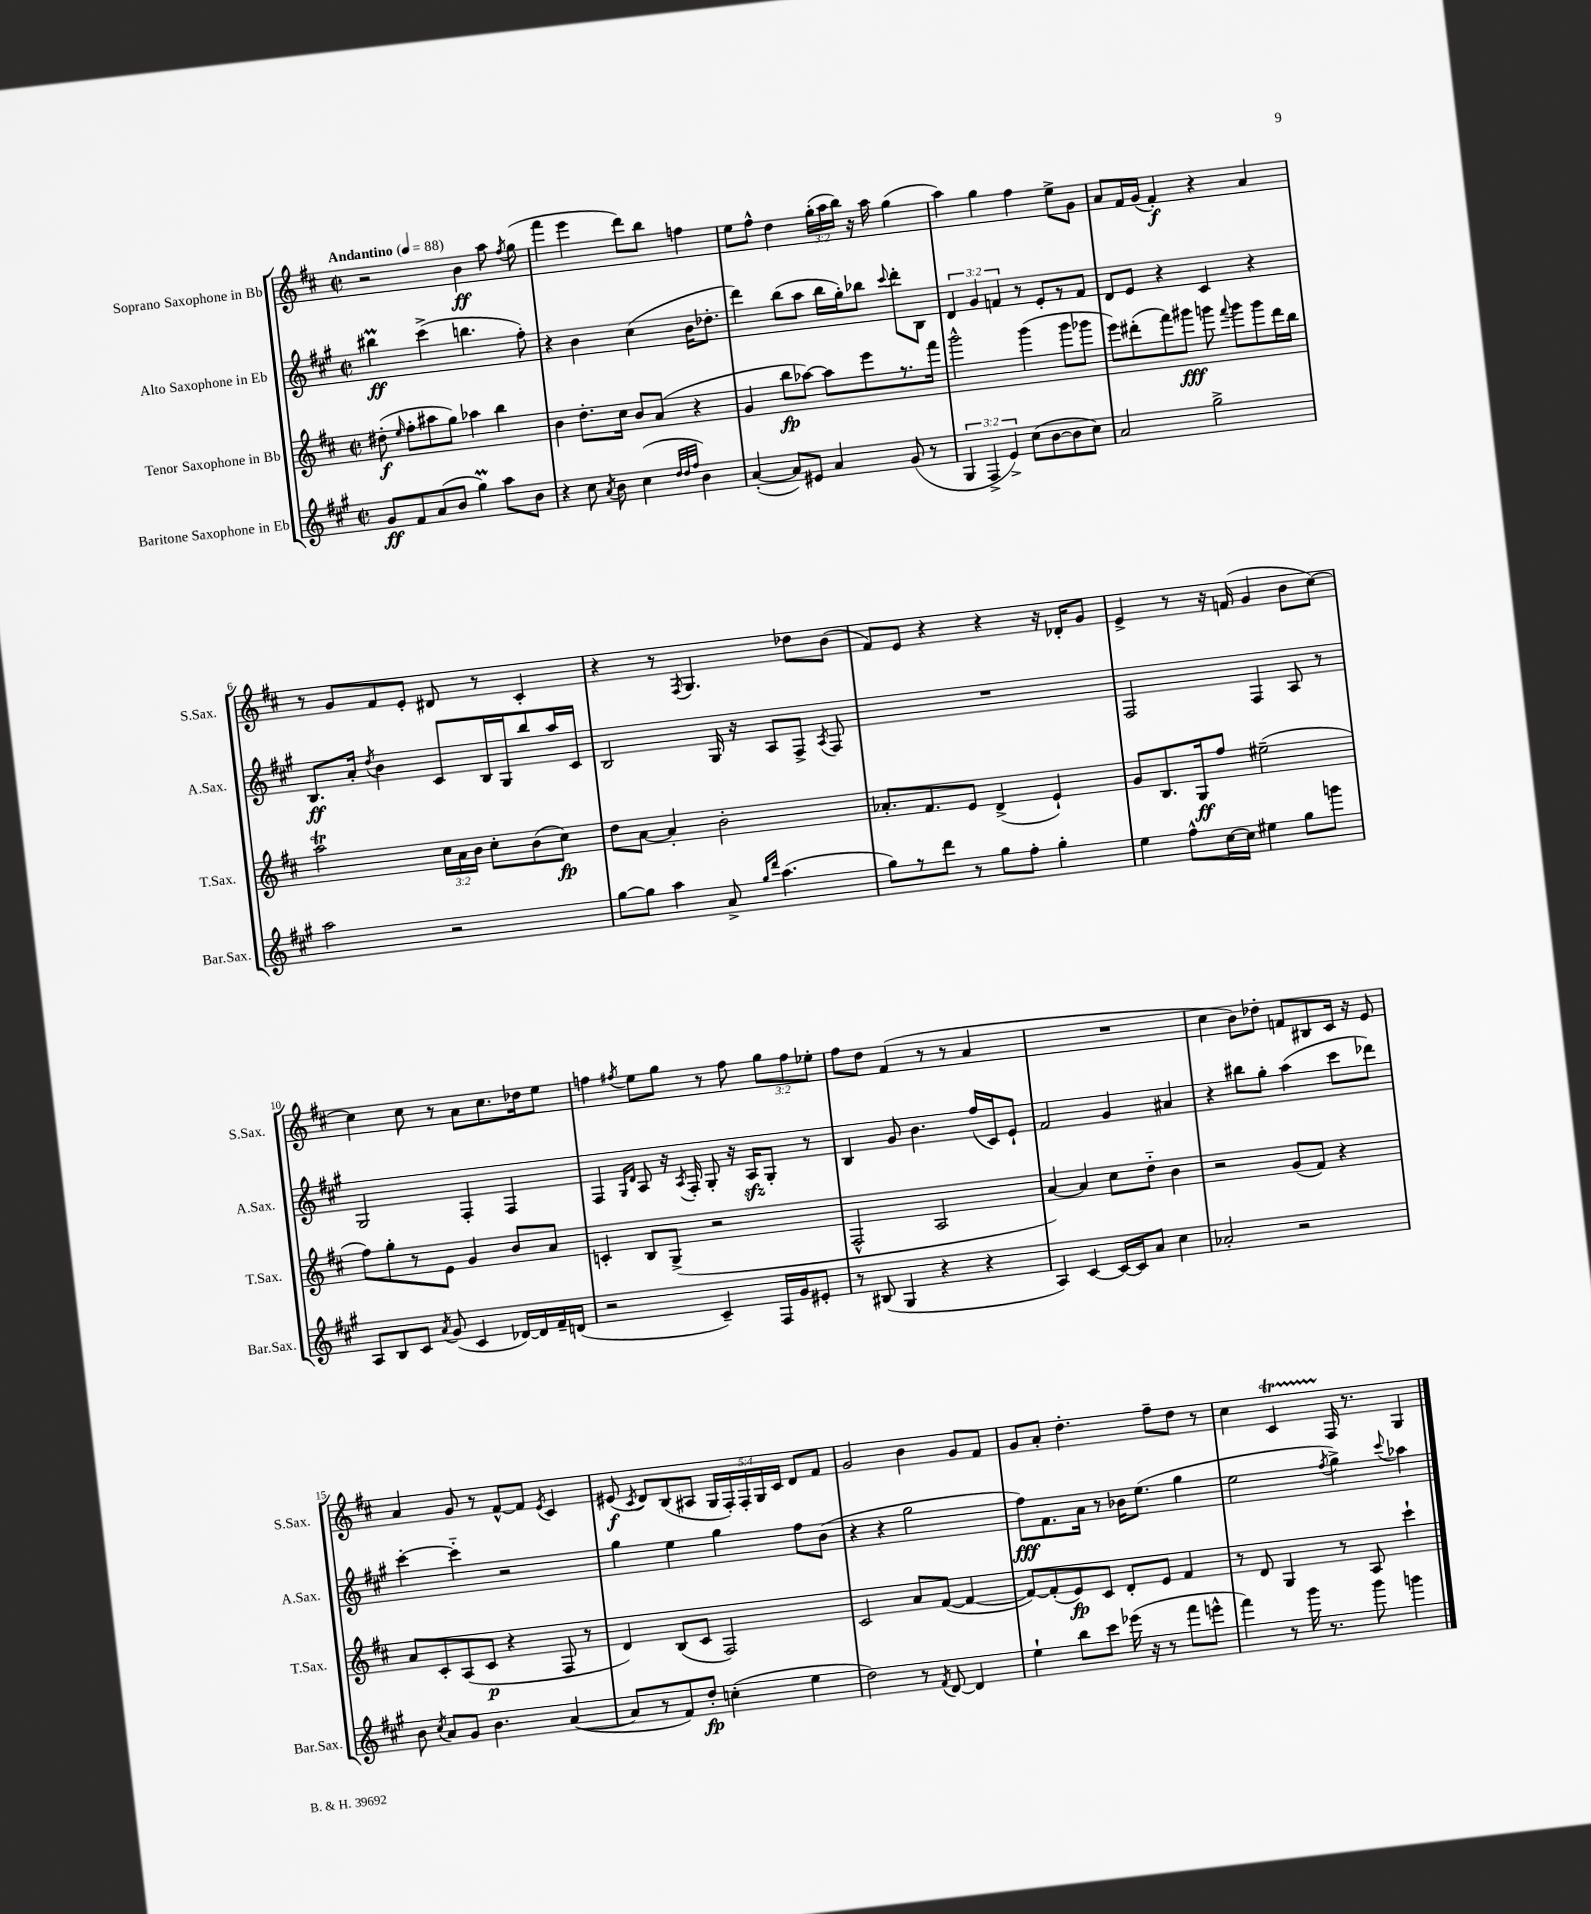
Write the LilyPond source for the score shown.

<<
\new StaffGroup <<
\new Staff = "s0" \with { instrumentName = "Soprano Saxophone in Bb" shortInstrumentName = "S.Sax." } {
    \clef treble \key d \major \defaultTimeSignature \time 2/2 \override Staff.TupletNumber.text = #tuplet-number::calc-fraction-text \tempo "Andantino" 4 = 88
    \autoBeamOff r2 b'4\ff a''8 \acciaccatura { fis''8 } g''8( |
    fis'''4 e'''4 d'''8[) b''8] f''4 |
    e''8[ fis''8]-^ d''4 \tuplet 3/2 { g''16[-.( a''16 b''16]) } r16 a''16 g''4( |
    a''4) g''4 fis''4 e''8[-> g'8] |
    a'8[ fis'16 g'16]( fis'4-.\f) r4 a'4 |
    r8 g'8[ fis'8 e'8]-. dis'8 r8 cis'4-. |
    r4 r8 \acciaccatura { fis8 } g4. des''8[ b'8]( |
    fis'8[) e'8] r4 r4 r16 des'16[-. g'8] |
    e'4-> r8 r16 f'16( g'4 b'8[ cis''8]~) |
    cis''4 cis''8 r8 a'8[ cis''8. des''16 e''8] |
    f''4 \acciaccatura { fis''8 } e''8[ g''8] r8 fis''8 \tuplet 3/2 { g''8[ fis''8 ees''8]-. } |
    fis''8[ d''8] fis'4( r8 r8 a'4 |
    R1 |
    cis''4 b'8[) des''8]-. f'8[ bis8 cis'16] r16 e'8 |
    a'4 g'8 r8 fis'8[~-^ fis'8] \acciaccatura { e'8 } cis'4 |
    eis'8\f( \acciaccatura { cis'8 } d'8[) b8( ais8] \tuplet 5/4 { g16[ fis16-.) fis16-. g16 cis'16] } d'8[ fis'8] |
    g'2 b'4 g'8[ fis'8] |
    g'8[ a'8]-. d''4.-. fis''8[-- d''8] r8 |
    cis''4 cis'4\startTrillSpan fis16\stopTrillSpan r8. g4 \bar "|." |
}
\new Staff = "s1" \with { instrumentName = "Alto Saxophone in Eb" shortInstrumentName = "A.Sax." } {
    \clef treble \key a \major \defaultTimeSignature \time 2/2 \override Staff.TupletNumber.text = #tuplet-number::calc-fraction-text
    \autoBeamOff bis''4\prall\ff cis'''4->( b''4. fis''8-.) |
    r4 b'4 cis''4( b'16[ des''8.]-. |
    d'''4) b''8[( a''8] b''16[ gis''16-.) bes''8] \appoggiatura { cis'''8 } d'''8[-. b8] |
    \tuplet 3/2 { d'4 gis'4 f'4 } r8 e'8[-. r8 f'8] |
    d'8[ e'8] r4 cis'4 r4 |
    b8.[\ff a'16]-. \acciaccatura { d''8 } b'4 cis'8[ b16 gis16 b''8 a''16 cis'16] |
    b2 gis16 r16 a8[ fis8]-> \acciaccatura { a8 } fis8 |
    R1 |
    fis2 fis4 a8 r8 |
    gis2 fis4-. fis4 |
    fis4 \grace { gis16[ d'16] } a8 r16 \acciaccatura { a8 } fis16-. gis8-. r16 a16[\sfz gis8]-. r8 |
    b4 gis'8 b'4. fis''16[( cis'16) e'8]-! |
    fis'2 gis'4 ais'4 |
    r4 bis''8[ gis''8]-. a''4( cis'''8[ des'''8]) |
    cis'''4~-. cis'''4-_ r2 |
    gis''4 e''4 gis''4 fis''8[ b'8]( |
    r4 r4 gis''2 |
    fis''8[\fff) fis'8. a'16] r8 bes'16[ e''8.]( gis''4 |
    e''2 \acciaccatura { fis''8 } gis''4->) \appoggiatura { cis'''8 } aes''4 \bar "|." |
}
\new Staff = "s2" \with { instrumentName = "Tenor Saxophone in Bb" shortInstrumentName = "T.Sax." } {
    \clef treble \key d \major \defaultTimeSignature \time 2/2 \override Staff.TupletNumber.text = #tuplet-number::calc-fraction-text
    \autoBeamOff dis''8-.\f( \grace { e''16 } fis''8[-. ais''8 g''8]) aes''4 b''4 |
    b'4 d''8.[-. cis''16] b'8[ a'8]( r4 |
    g'4 b''8[\fp aes''8]~) aes''8[ e'''8 r8. fis'''16] |
    g'''2-^ g'''4( g'''8[ ges'''8] |
    e'''8[) dis'''8-.( fis'''8) gis'''8]\fff g'''8 \appoggiatura { fis'''8 } g'''8[ g'''8 dis'''16 b''16] |
    a''2\trill \tuplet 3/2 { cis''16[ a'16 b'16] } cis''8[-. b'8( cis''8]\fp) |
    d''8[ a'8]~ a'4-. b'2-. |
    aes'8.[-. fis'8. e'8] d'4->( e'4-!) |
    g'8[ b8. g16\ff fis''8] eis''2--( |
    fis''8[) g''8-. r8 e'8] g'4 b'8[ a'8] |
    c'4-. b8[ g8]->( r2 |
    fis2-^ a2 |
    a'4~) a'4 cis''8[ d''8]-_ b'4 |
    r2 g'8[( fis'8]) r4 |
    a'8[ cis'8-. a8( cis'8]\p r4 fis8 r8 |
    d'4) b8[( cis'8] fis2) |
    cis'2 a'8[ fis'8]~( fis'4~ |
    fis'8[~) fis'8-.( e'8\fp) cis'8] d'8[-. e'8] fis'4 |
    r8 d'8 g4 r8 a8 cis'''4-! \bar "|." |
}
\new Staff = "s3" \with { instrumentName = "Baritone Saxophone in Eb" shortInstrumentName = "Bar.Sax." } {
    \clef treble \key a \major \defaultTimeSignature \time 2/2 \override Staff.TupletNumber.text = #tuplet-number::calc-fraction-text
    \autoBeamOff gis'8[\ff fis'8 a'8( b'8] gis''4\prall) a''8[ b'8] |
    r4 cis''8 \acciaccatura { a'8 } b'8 cis''4( \grace { d''32[ d''32 fis''32] } b'4) |
    a'4~-.( a'8[) eis'8] a'4 gis'8( r8 |
    \tuplet 3/2 { gis4 fis4-> e'4->) } cis''8[( b'8~ b'8 cis''8]) |
    a'2 gis''2-> |
    a''2 r2 |
    gis''8[~ gis''8] a''4 a'8-> \grace { gis''16[ d'''16] } a''4.( |
    gis''8[) r8 d'''8] r8 gis''8[ fis''8]-. gis''4-. |
    e''4 fis''8[-^ cis''16~ cis''16] eis''4 gis''8[ g'''8] |
    a8[ b8 cis'8] \acciaccatura { a'8 } gis'8( cis'4 des'16[~) des'16 fis'16-- d'16]( |
    r2 cis'4--) fis16[ gis'16 eis'8]-. |
    r8 bis8( gis4 r4 r4 |
    a4) cis'4~ cis'16[~ cis'16 a'8] cis''4 |
    aes'2-. r2 |
    b'8 \acciaccatura { cis''8 } a'8[ gis'8] b'4. a'4~( |
    a'8[ r8 fis'8) d''8]-.\fp c''4-.( e''4 |
    d''2) r8 \acciaccatura { fis'8 } d'8~ d'4 |
    e''4-! b''8[ cis'''8] ees'''16( r16 r8 fis'''8[ e'''8]-^ |
    fis'''4) r8 gis'''16 r8. gis'''8 g'''4 \bar "|." |
}
>>
>>
